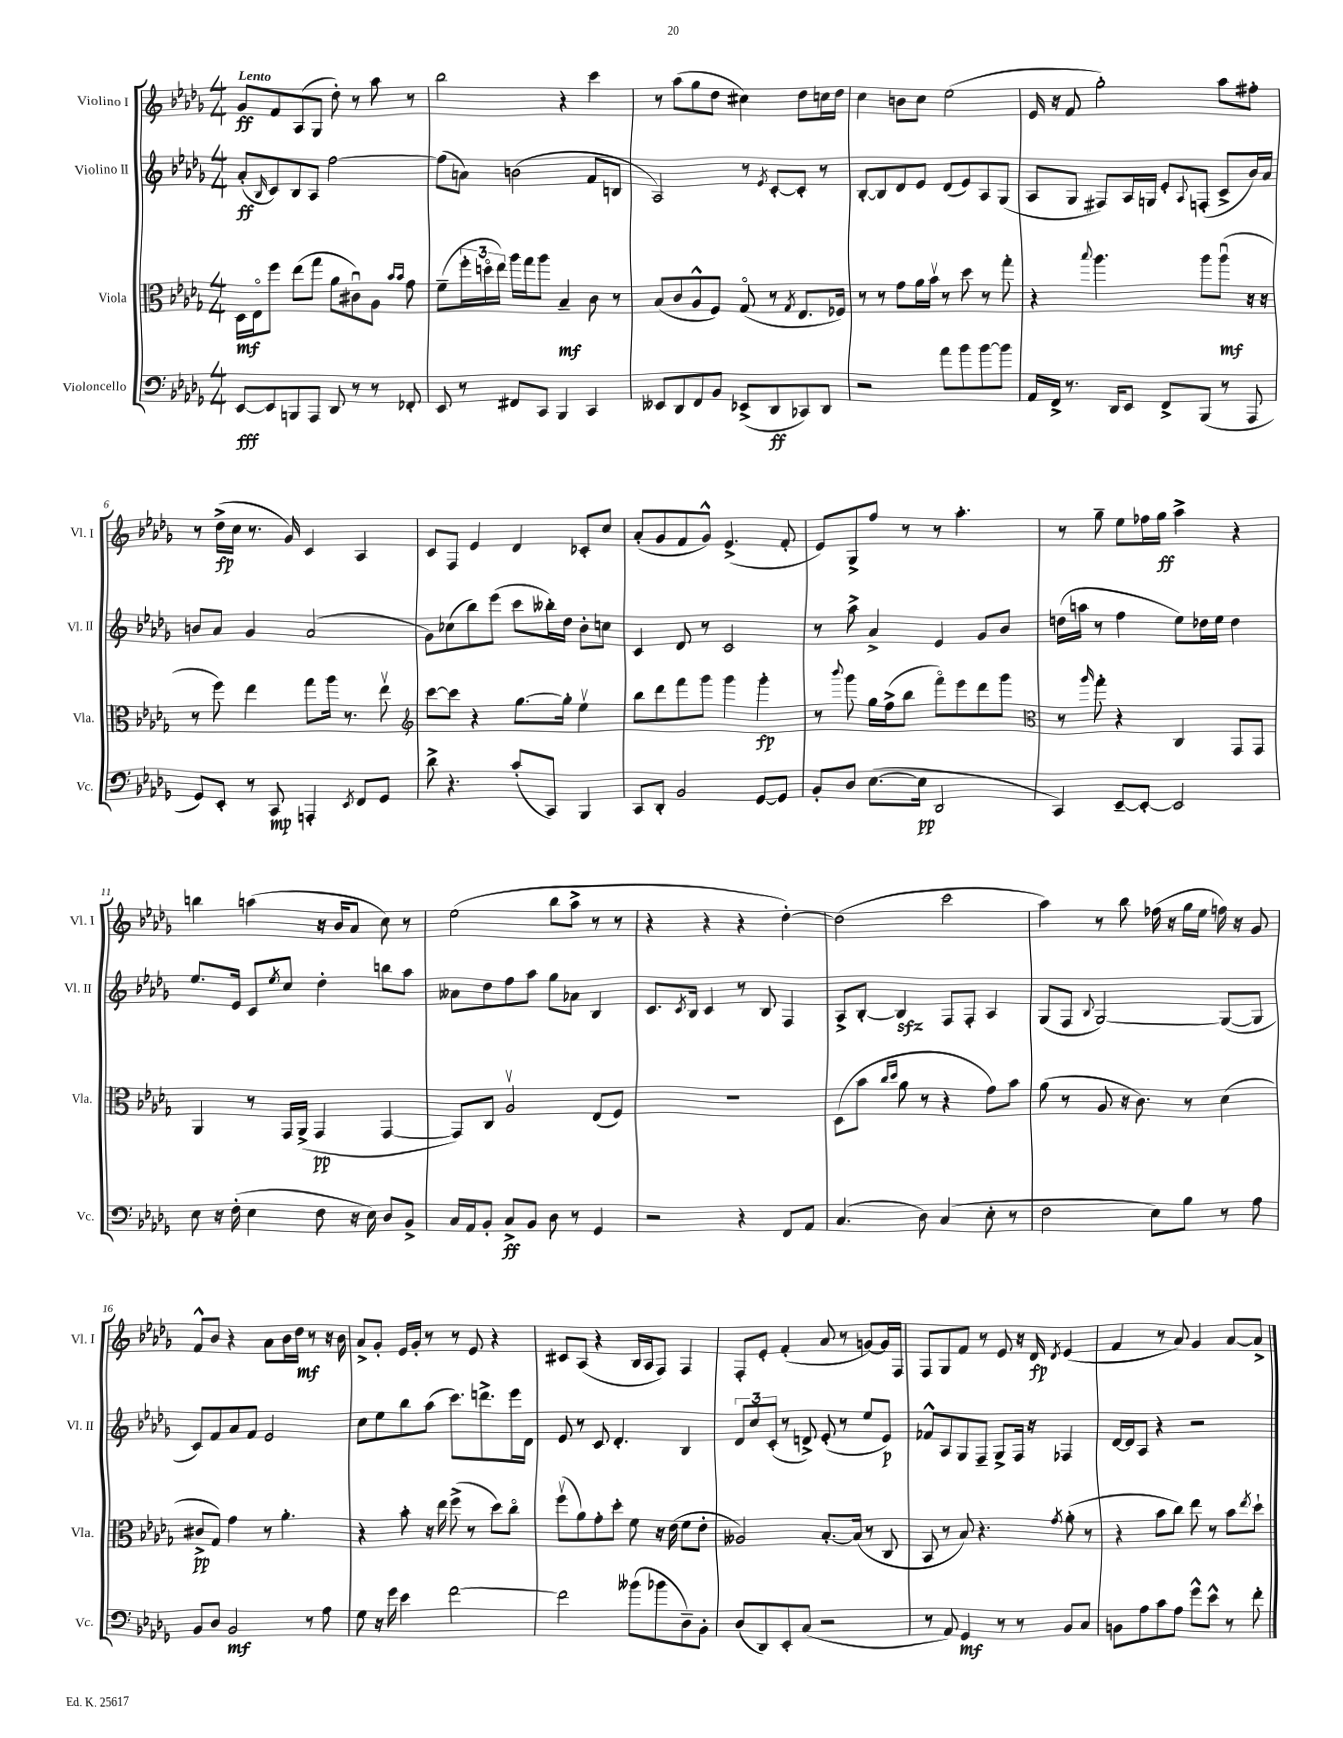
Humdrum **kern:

**kern	**kern	**kern	**kern
*staff4	*staff3	*staff2	*staff1
*clefF4	*clefC3	*clefG2	*clefG2
*k[b-e-a-d-g-]	*k[b-e-a-d-g-]	*k[b-e-a-d-g-]	*k[b-e-a-d-g-]
*M4/4	*M4/4	*M4/4	*M4/4
[8EE-	16D-	(8a-'	8g-
.	16E-o	.	.
.	.	16qqB-	.
8EE-]	8ff	8c)	8f
8BBB	(8ee-	8B-	(8A-
8AAA-	8gg-	8A-	8G-
8DD-	8a-	[2ff	8dd-')
8r	8c#u)	.	8r
8r	8A-	.	8aa-
.	16qqb-	.	.
.	16qqb-	.	.
8FF-'	8g-	.	8r
=	=	=	=
8EE-	(8f~	(8ff]	2bb-
8r	24ff'	8a)	.
.	24ddo	.	.
.	24ee-)	.	.
8FF#	16aa-	(2b	.
.	16gg-	.	.
8CC	8aa-	.	.
4BBB-	4B-~	.	4r
4CC	8c	8f	4ccc
.	8r	8B	.
=	=	=	=
8EE--	(8B-	2A-)	8r
8DD-	8c	.	(8aa-
8FF	8A-^^	.	8gg-
8BB-	8F)	.	8dd-
(8EE-^	(8G-o	8r	4cc#)
.	.	8qe-	.
8DD-	8r	[8c'	.
.	8qG-	.	.
8CC-)	8.E-	8c']	8dd-
8DD-	.	8r	16cc
.	16F-)	.	16dd-
=	=	=	=
2r	8r	[8B-'	4cc
.	8r	8B-]	.
.	8g-	8d-	8b
.	16a-	8e-	8cc
.	16b-v	.	.
8a-	8r	(8d-	(2ee-
8b-	8dd-	8e-)	.
[8b-	8r	8A-	.
8b-]	8gg-'	(8G-	.
=	=	=	=
16AA-	4r	8A-	16e-
16FF^	.	.	16r
8.r	.	8G-	8f
.	8qqbb-	.	.
.	4.aa-	8F#)	2gg-')
16DD-	.	.	.
8EE-	.	16A-	.
.	.	16G	.
8FF^	.	8e-'	.
.	.	8qqA-	.
(8BBB-	8aa-	(8F'	.
8r	(8aa-u	8c^	8aa-
8AAA-	16r	16b-)	8ff#'
.	16r	16a-	.
=	=	=	=
8GG-)	8r	8b	8r
8EE-'	8ff)	8a-	(16dd-^
.	.	.	16cc
8r	4ee-	4g-	8.r
8CC	.	.	.
.	.	.	16g-)
4AAA'	8gg-	(2a-	4c
.	16aa-	.	.
.	8.r	.	.
8qEE-	.	.	.
8FF	.	.	4A-
8GG-	8ee-v	.	.
=	=	=	=
*	*clefG2	*	*
8d-^	[8ccc	8g-)	8c
4.r	8ccc]	(8cc-	8F
.	4r	8bb-)	4e-
.	.	(8eee-	.
(8c'	[8.gg-	8ccc	4d-
8CC)	.	16bb--')	.
.	16gg-']	16dd-	.
4BBB-	4ee-v	8b-'	8c-'
.	.	8cc	8cc
=	=	=	=
8CC	8bb-	4c	(8a-'
8DD-'	8ddd-	.	8g-
2BB-	8fff	8d-	8f
.	8ggg-	8r	8g-^^)
.	4ggg-	2c	(4.e-^
[8GG-	4ggg-'	.	.
8GG-]	.	.	8f'
=	=	=	=
8BB-'	8r	8r	8e-)
.	8qqbbb-	.	.
8D-	8ggg-	8aa-^	8G-^
([8.E-	16gg-	4a-^	8ff
.	(16ff^	.	.
.	8bb-	.	8r
16E-]	.	.	.
2DD-	8fffo)	4e-	8r
.	8eee-	.	4.aa-'
.	8ddd-	8g-	.
.	8ggg-	8b-	.
=	=	=	=
*	*clefC3	*	*
4CC)	8r	(16dd	8r
.	.	16aa	.
.	16qqaa-	.	.
.	8gg-'	8r	8gg-~
[8EE-~	4r	4ff	8ee-
8EE-'_	.	.	16ff-
.	.	.	16gg-
2EE-]	4C	8ee-)	4aa-^
.	.	16dd-	.
.	.	16ee-	.
.	8GG-	4dd-	4r
.	8GG-	.	.
=	=	=	=
8E-	4AA-	8.ee-	4bb
16r	.	.	.
(16F'	.	16e-	.
4E-	8r	8c	(4aa
.	.	8qee-	.
.	16GG-	8cc	.
.	(16AA-^	.	.
8F	4GG-	4dd-'	16r
.	.	.	16b-
16r	.	.	8a-
16E-)	.	.	.
8D-	[4GG-	8bb	8cc)
8BB-^	.	8aa-	8r
=	=	=	=
16C	8GG-])	8a--	(2ee-
16AA-	.	.	.
8BB-'	8C	8dd-	.
8C^	2A-v	8ff	.
8BB-	.	8aa-	.
8D-	.	8gg-	8bb-
8r	.	8a-	8aa-^
4GG-	(8E-	4B-	8r
.	8F)	.	8r
=	=	=	=
2r	1r	8.c	4r
.	.	8qc	.
.	.	16B-	.
.	.	4c	4r
4r	.	8r	4r
.	.	8B-	.
8FF	.	4F	[4dd-')
8AA-	.	.	.
=	=	=	=
(4.C	(8D-	8A-^	(2dd-]
.	8b-	[8B-'	.
.	16qqcc	.	.
.	16qqdd-	.	.
.	8a-	4B-]	.
8D-)	8r	.	.
(4C	4r	8F	2ccc
.	.	8F'	.
8E-'	8g-)	4A-	.
8r	8b-	.	.
=	=	=	=
2F	(8a-	(8G-	4aa-)
.	8r	8F	.
.	.	8qqB-	.
.	8A-	[2G-)	8r
.	16r	.	8bb-
.	8.c)	.	.
8E-)	.	.	(16ff-
.	.	.	16r
8B-	8r	.	16gg-
.	.	.	16ee-
8r	(4d-	(8G-_	16ff)
.	.	.	16r
8A-	.	8G-]	8g-
=	=	=	=
8BB-	8c#^	8c)	8f^^
8D-	8G-)	8f	8b-
2BB-	4g-	8a-	4r
.	.	8f	.
.	8r	2e-	8a-
.	4.a-'	.	16b-
.	.	.	16dd-
8r	.	.	8r
8A-	.	.	16r
.	.	.	16b-
=	=	=	=
8G-	4r	8cc	8a-^
16r	.	8ee-	8g-'
16g-	.	.	.
4e-	8b-'	8bb-	16e-
.	.	.	16g-'
.	16r	(8aa-	8r
.	16ee-	.	.
[2f	(8ff^	8.ccc)	8r
.	8r	.	8e-
.	.	8.ddd^	.
.	8dd-)	.	4r
.	8cco	16eee-	.
.	.	16d-	.
=	=	=	=
2f]	(8ffv	8e-	8c#
.	8a-)	8r	(8A-
.	8g-'	8c	4r
.	8dd-'	4.d-'	.
(8b--	8f	.	16B-
.	.	.	16A-
8b-	16r	.	8F)
.	(16e-	.	.
8D-~)	8f	4B-	4F
8BB-'	8e-'	.	.
=	=	=	=
(8D-	2A--)	12d-	8F'
.	.	12cc	.
8DD-)	.	.	8e-'
.	.	(12c'	.
8EE-'	.	8r	(4f'
(8C	.	8d^)	.
2r	[8.B-'	(8e-'	8a-
.	.	8r	8r
.	(16B-]	.	.
.	8r	8ee-	[8g)
.	8C	8e-)	16g]
.	.	.	16F
=	=	=	=
8r	8BB-	8f-^^	8F
8AA-)	8r	8A-	8G-
4GG-	8B-)	8G-	8f
.	4.r	8F~	8r
8r	.	8G-^	8e-
8r	.	16F	16r
.	.	16r	16d-
.	8qg-	.	8qd-
8BB-	(8a-'	4F-	(4e-
8C	8r	.	.
=	=	=	=
8BB	4r	[16d-	4f
.	.	16d-]	.
8A-	.	8A-	.
8c	8b-	4r	8r
8A-	8cc)	.	8a-)
8g-^^	8ee-	2r	4g-
8e-^^	8r	.	.
8r	8b-	.	[8a-
.	8qee-	.	.
8f'	8dd-`	.	8a-^]
==	==	==	==
*-	*-	*-	*-
